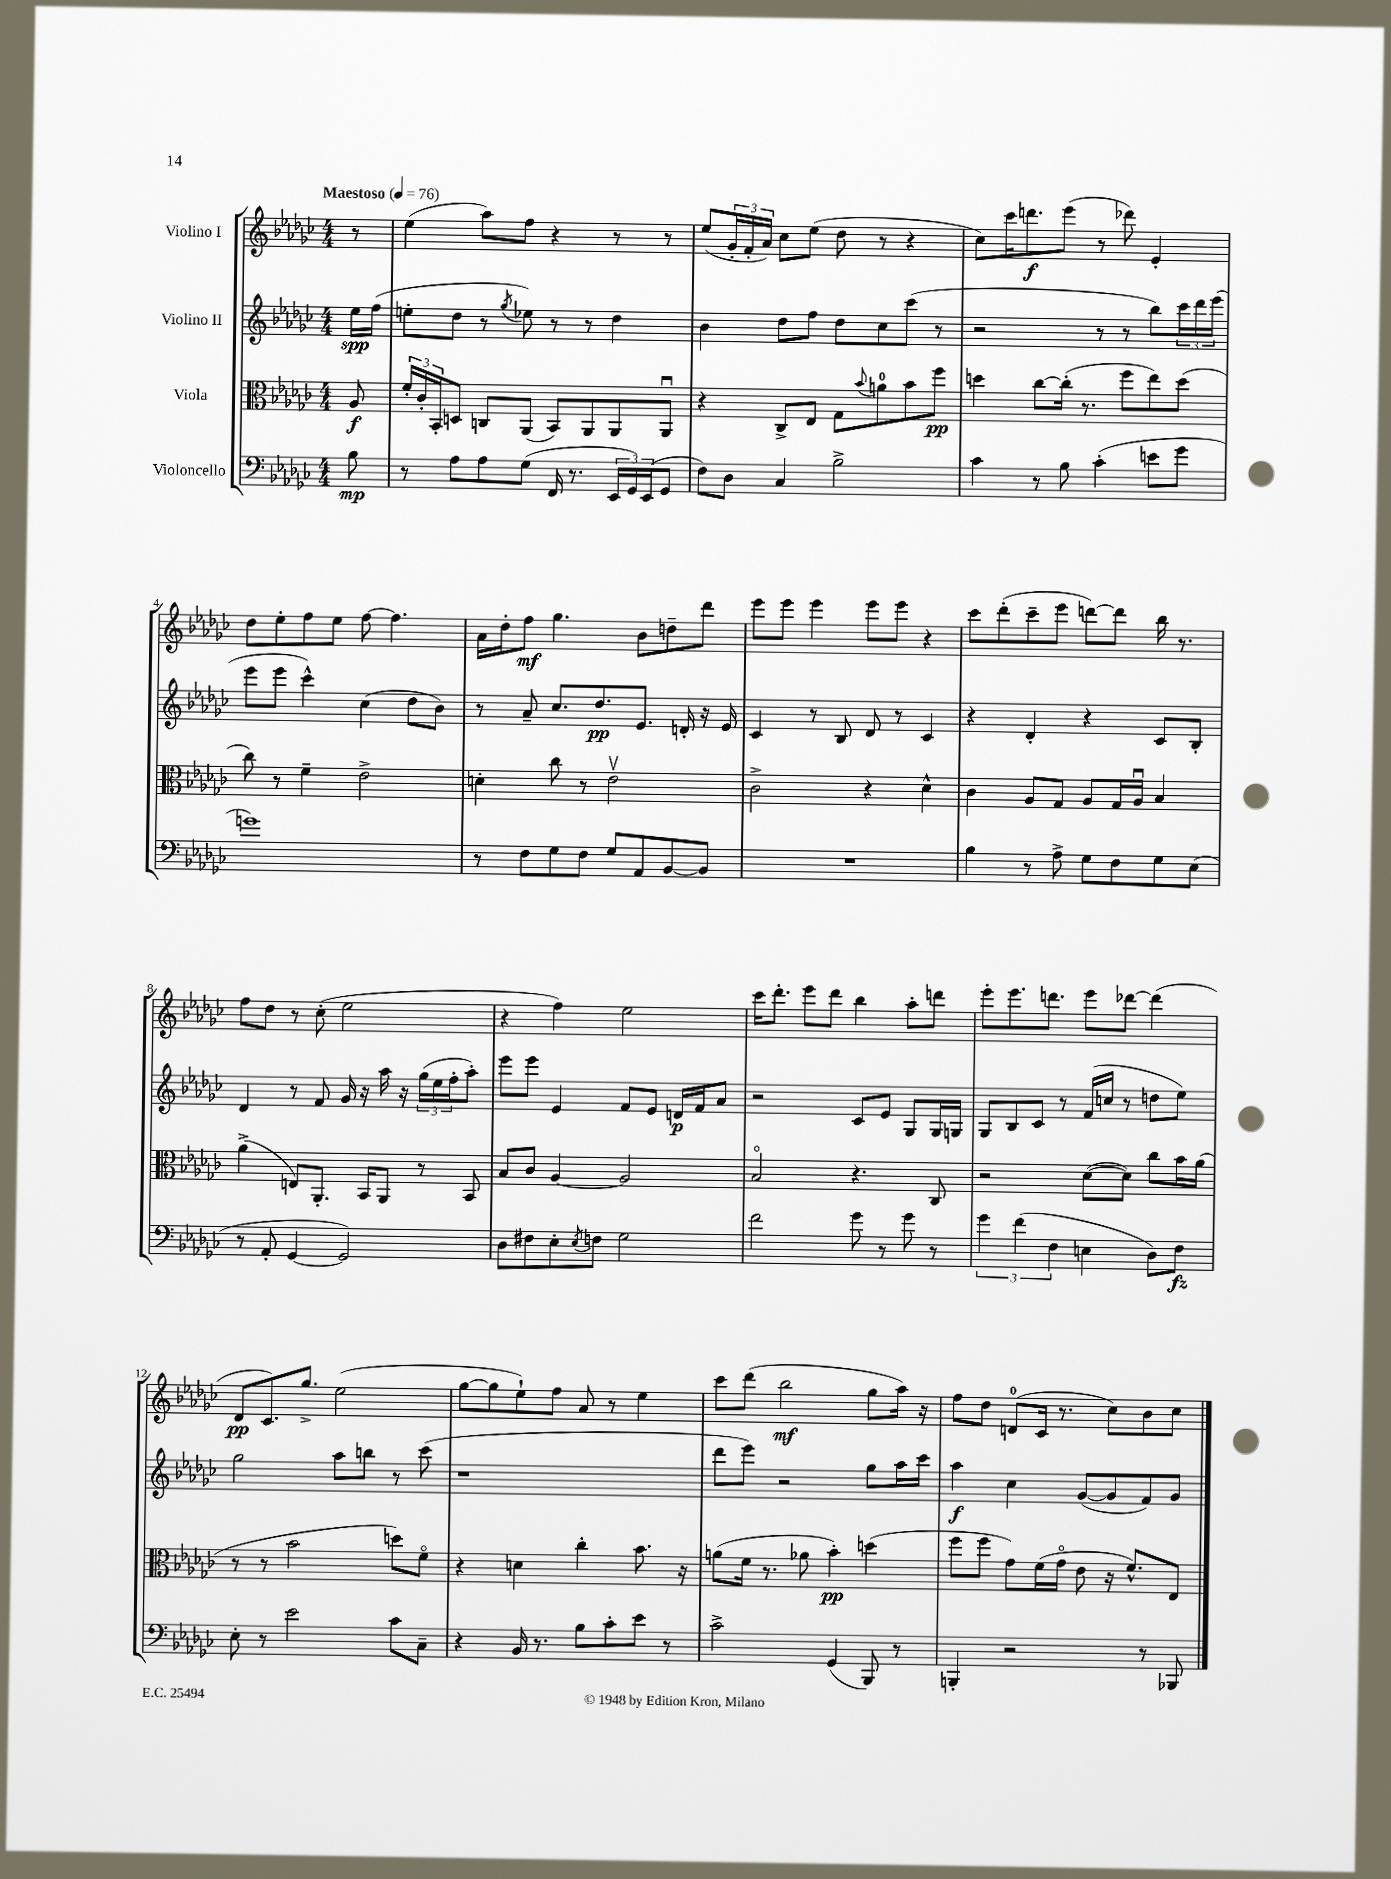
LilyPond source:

<<
\new StaffGroup <<
\new Staff = "s0" \with { instrumentName = "Violino I" } {
    \clef treble \key ges \major \numericTimeSignature \time 4/4 \partial 8 \tempo "Maestoso" 4 = 76
    r8 |
    ees''4( aes''8) f''8 r4 r8 r8 |
    ees''8( \tuplet 3/2 { ges'16-. f'16-. aes'16) } ces''8 ees''8( des''8 r8 r4 |
    ces''8) ces'''16 d'''8.\f ees'''8( r8 des'''8) ees'4-. |
    des''8 ees''8-. f''8 ees''8 f''8~ f''4. |
    aes'16 des''16-. f''8\mf ges''4. bes'8 d''8-- des'''8 |
    ees'''8 ees'''8 ees'''4 ees'''8 ees'''8 r4 |
    ces'''8 des'''8-.( ces'''8-- ees'''8 d'''8~) d'''8 bes''16 r8. |
    f''8 des''8 r8 ces''8-.( ees''2 |
    r4 f''4) ees''2 |
    ces'''16 des'''8.-. ees'''8 des'''8 bes''4 aes''8-. d'''8 |
    ees'''8-. ees'''8. d'''8. ees'''8 des'''8~ des'''4( |
    des'8\pp ces'8.) ges''8.-> ees''2( |
    ges''8~ ges''8 ees''8-!) f''8 aes'8 r8 ees''4 |
    ces'''8 des'''8( bes''2\mf ges''8 aes''16) r16 |
    f''8 des''8 d'8-0( ces'16 r8. ces''8) bes'8 ces''8 \bar "|." |
}
\new Staff = "s1" \with { instrumentName = "Violino II" } {
    \clef treble \key ges \major \numericTimeSignature \time 4/4 \partial 8
    ees''16\spp f''16( |
    e''8-. des''8 r8 \acciaccatura { ges''8 } ees''8) r8 r8 des''4 |
    bes'4 des''8 f''8 des''8 ces''8 ces'''8( r8 |
    r2 r8 r8 bes''8) \tuplet 3/2 { ces'''16 des'''16 ees'''16( } |
    ees'''8 ees'''8 ces'''4-^) ces''4( des''8 bes'8) |
    r8 aes'8-- ces''8. des''8.\pp ees'8. d'16-. r16 ees'16 |
    ces'4 r8 bes8 des'8 r8 ces'4 |
    r4 des'4-. r4 ces'8 bes8-. |
    des'4 r8 f'8 ges'16 r16 aes''16 r16 \tuplet 3/2 { ges''16( ees''16 f''16-. } aes''8-.) |
    ees'''8 ees'''8 ees'4 f'8 ees'8 d'16\p f'16 aes'8 |
    r2 ces'8 ees'8 ges8 ges16 g16 |
    ges8 bes8 ces'8 r8 f'16( c''16 r8 d''8 ees''8) |
    ges''2 aes''8 b''8 r8 ces'''8( |
    r1 |
    des'''8 ees'''8) r2 ges''8 aes''16 ces'''16 |
    aes''4\f ces''4 ges'8~( ges'8 f'8) ges'8 \bar "|." |
}
\new Staff = "s2" \with { instrumentName = "Viola" } {
    \clef alto \key ges \major \numericTimeSignature \time 4/4 \partial 8
    aes8\f |
    \tuplet 3/2 { f'16-. ces'16-. bes,16-. } d8 c8 aes,8( bes,8) aes,8 aes,8 aes,8\downbow |
    r4 ces8-> ees8 ges8 \appoggiatura { bes'8 } a'8-0 bes'8 f''8\pp |
    d''4 ces''8~ ces''16-.( r8. f''8 ees''8) d''8( |
    ces''8) r8 f'4-- ees'2-> |
    d'4-. ces''8 r8 ees'2\upbow |
    ces'2-> r4 des'4-^ |
    ces'4 aes8 ges8 aes8 ges16 aes16\downbow bes4 |
    aes'4->( e8) aes,8.-. bes,16 aes,8 r8 bes,8 |
    bes8 ces'8 aes4~ aes2 |
    bes2\flageolet r4. ces8 |
    r2 des'8~( des'8) ces''8 bes'16 aes'16( |
    r8 r8 bes'2 d''8) f'8\flageolet |
    r4 d'4 ces''4-. bes'8. r16 |
    a'8( f'16 r8. aes'8 bes'4-.\pp) d''4( |
    f''8 f''8 ges'8) f'16( ges'16\flageolet ees'8 r16 f'8.-^) ees8 \bar "|." |
}
\new Staff = "s3" \with { instrumentName = "Violoncello" } {
    \clef bass \key ges \major \numericTimeSignature \time 4/4 \partial 8
    bes8\mp |
    r8 aes8 aes8 ges8( f,16 r8. \tuplet 3/2 { ees,16 ges,16) ees,16( } ges,8 |
    f8) des8 ces4 bes2-> |
    ces'4 r8 bes8 ces'4-.( e'8 ges'8 |
    g'1) |
    r8 f8 ges8 f8 ges8 aes,8 bes,8~ bes,8 |
    R1 |
    bes4 r8 aes8-> ges8 f8 ges8 ees8( |
    r8 aes,8-. ges,4~ ges,2) |
    des8 fis8 ees8-. \acciaccatura { ees8 } f8 ges2 |
    f'2 ges'8 r8 ges'8 r8 |
    \tuplet 3/2 { ges'4 f'4( f4 } e4 des8) f8\fz |
    ees8-. r8 ees'2 ces'8 ces8-- |
    r4 bes,16 r8. bes8 ces'8-. ees'8 r8 |
    ces'2-> ges,4( bes,,8) r8 |
    b,,4-. r2 r8 bes,,8 \bar "|." |
}
>>
>>
